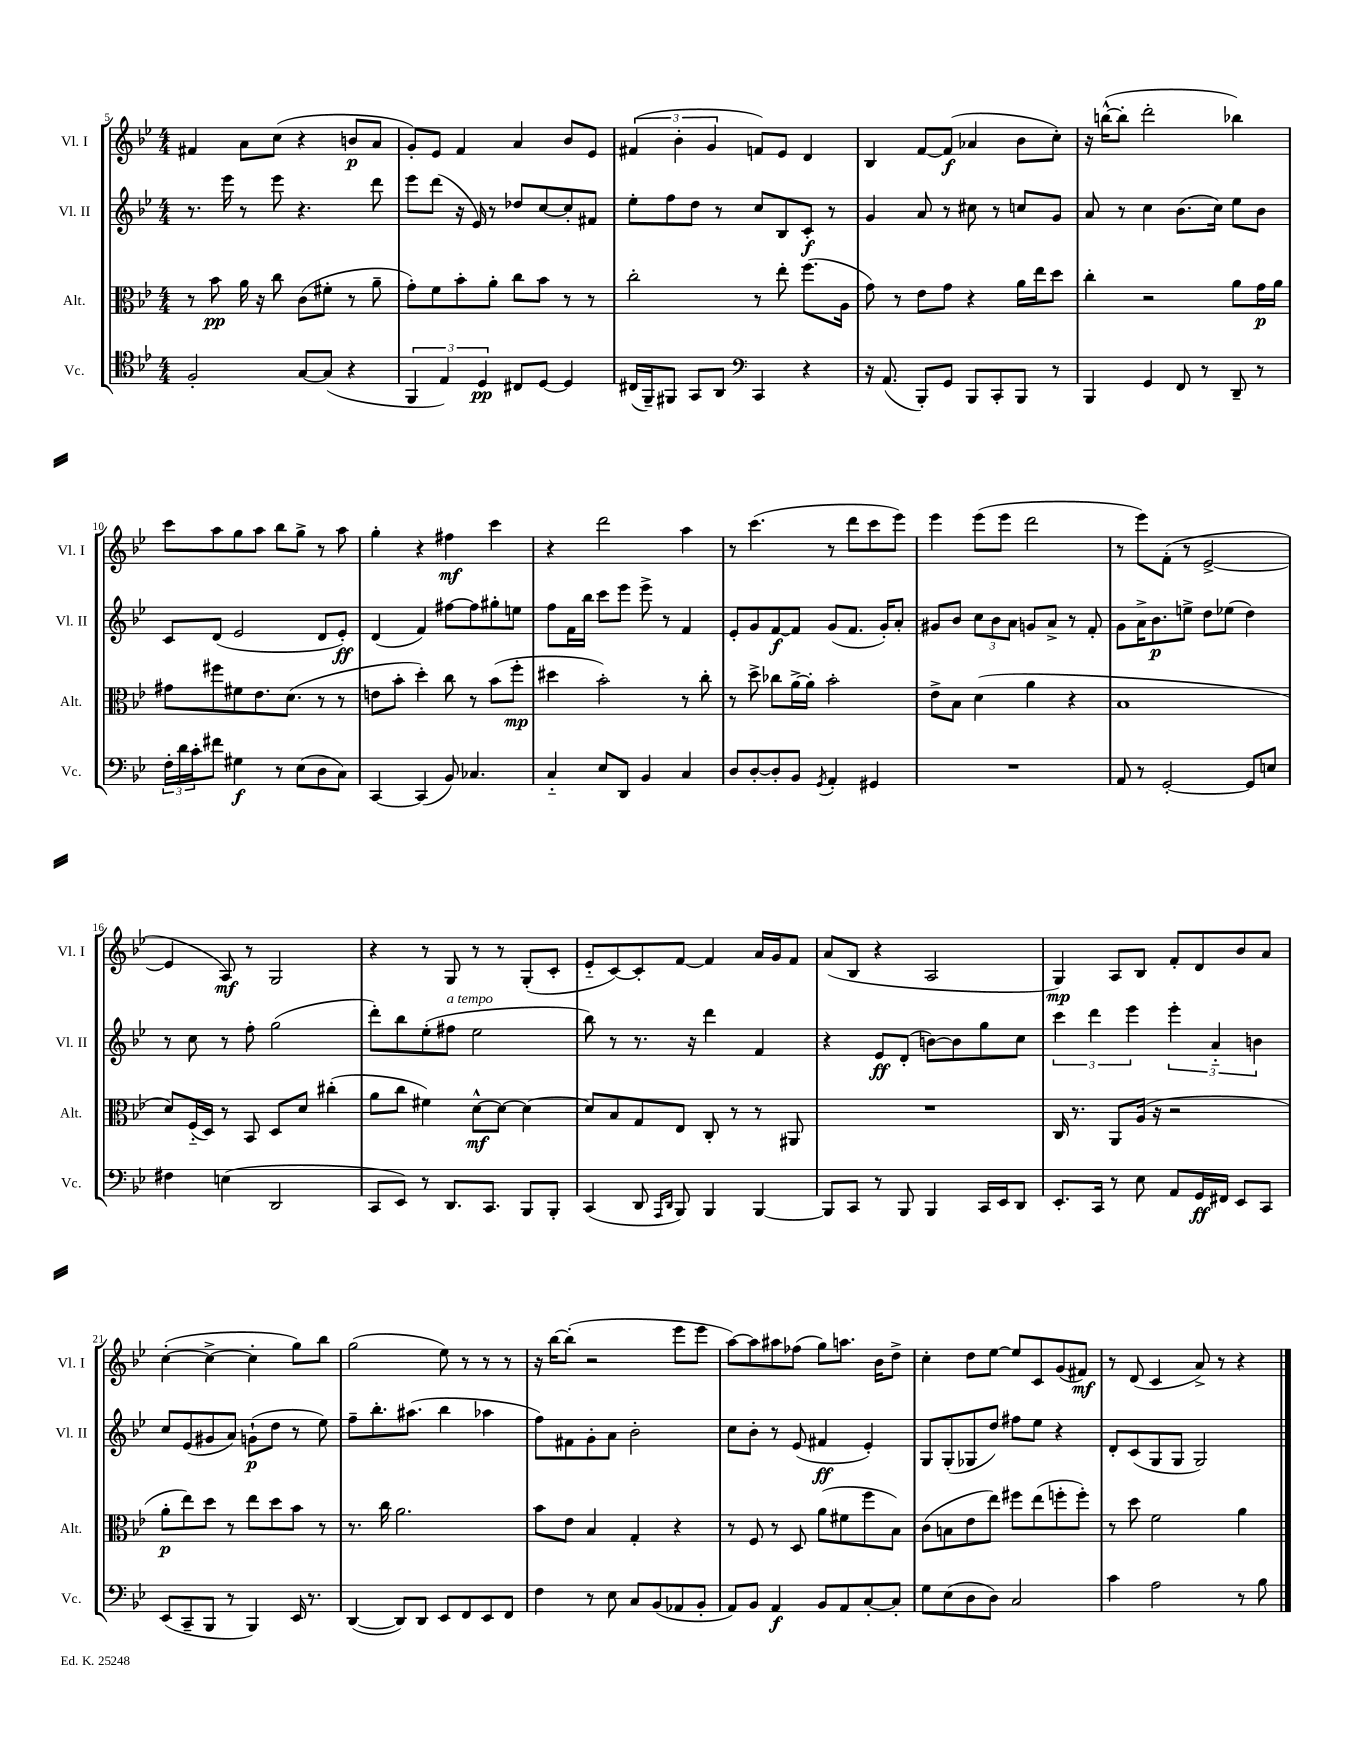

**kern	**kern	**kern	**kern
*staff4	*staff3	*staff2	*staff1
*clefC4	*clefC3	*clefG2	*clefG2
*k[b-e-]	*k[b-e-]	*k[b-e-]	*k[b-e-]
*M4/4	*M4/4	*M4/4	*M4/4
2F'/	8r	8.r	4f#/
.	8b-\	.	.
.	.	16eee-\	.
.	16a\	8r	8a\L
.	16r	.	.
.	8cc\	8eee-\	(8cc\J
[8G/L	(8c\L	4.r	4r
(8G/]J	8f#'\J	.	.
4r	8r	.	8b/L
.	8a~\	8ddd\	8a/J
=	=	=	=
6FF/	8g'\L)	8eee-\L	8g'/L)
.	8f\	(8ddd\J	8e-/J
6E-/)	.	.	.
.	8b-'\	16r	4f/
.	.	16e-/)	.
6D/	.	.	.
.	8a'\J	8r	.
8C#/L	8cc\L	8dd-/L	4a/
[8D/J	8b-\J	[8cc/	.
4D/]	8r	8cc'/]	8b-/L
.	8r	8f#/J	8e-/J
=	=	=	=
(16C#/LL	2cc'\	8ee-'\L	(6f#/
16FF~/J)	.	.	.
8FF#/J	.	8ff\	.
.	.	.	6b-'\
8GG/L	.	8dd\J	.
.	.	.	6g/
8AA/J	.	8r	.
*clefF4	*	*	*
4CC/	8r	8cc/L	8f/L)
.	8ee-'\	8B-/	8e-/J
4r	(8.ff\L	8c'/J	4d/
.	.	8r	.
.	16A\Jk	.	.
=	=	=	=
16r	8g\)	4g/	4B-/
(8.AA/	.	.	.
.	8r	.	.
8BBB-'/L)	8e-\L	8a/	[8f/L
8GG/J	8g\J	8r	(8f/]J
8BBB-/L	4r	8cc#\	4a-/
8CC'/	.	8r	.
8BBB-/J	16a\LL	8cc/L	8b-\L
.	16ee-\J	.	.
8r	8dd\J	8g/J	8cc'\J)
=	=	=	=
4BBB-/	4cc'\	8a/	16r
.	.	.	([16bb^^\LK
.	.	8r	8bb'\]J
4GG/	2r	4cc\	2ddd'\
8FF/	.	(8.b-\L	.
8r	.	.	.
.	.	16cc\Jk)	.
8DD~/	8a\L	8ee-\L	4bb-\)
8r	16g\L	8b-\J	.
.	16a\JJ	.	.
=	=	=	=
24F'\LL	8g#\L	8c/L	8ccc\L
24d\	.	.	.
24c'\J	.	.	.
8f#\J	8ff#\	(8d/J	8aa\
4G#\	8f#\	2e-/	8gg\
.	8.e-\	.	8aa\J
8r	.	.	8bb-\L
.	(8.d\J	.	.
(8E-\L	.	.	8gg^\J
8D\	8r	8d/L	8r
8C\J)	8r	8e-'/J)	8aa\
=	=	=	=
[4CC/	8e\L	(4d/	4gg'\
.	8b-'\J	.	.
(4CC/]	4dd'\)	4f/)	4r
8BB-/)	8cc\	[8ff#\L	4ff#\
4.C-/	8r	8ff#\]	.
.	(8b-\L	8gg#'\	4ccc\
.	8ff'\J	8ee\J	.
=	=	=	=
4C'~/	4dd#\	8ff\L	4r
.	.	16f\L	.
.	.	16bb-\JJ	.
8E-/L	2b-'\)	8ccc\L	2ddd\
8DD/J	.	8eee-\J	.
4BB-/	.	8eee-^\	.
.	.	8r	.
4C/	8r	4f/	4aa\
.	8cc'\	.	.
=	=	=	=
8D/L	8r	8e-'/L	8r
[8D'/	8dd^\	8g/	(4.ccc\
8D'/]	8cc-\L	[8f/	.
8BB-/J	[16a^\L	8f/]J	.
.	16a'\]JJ	.	.
8qGG/	.	.	.
4AA'/	2b-'\	(8g/L	8r
.	.	8.f/J	8ddd\L
4GG#/	.	.	8ccc\
.	.	16g'/LK)	.
.	.	8a'/J	8eee-\J)
=	=	=	=
1r	8e-^\L	8g#/L	4eee-\
.	8B-\J	8b-/J	.
.	(4d\	12cc\L	(8eee-\L
.	.	12b-\	.
.	.	.	8eee-\J
.	.	12a\J	.
.	4a\	8g/L	2ddd\
.	.	8a^/J	.
.	4r	8r	.
.	.	8f'/	.
=	=	=	=
8AA/	1B-	8g\L	8r
8r	.	16a^\K	8eee-\L)
.	.	8.b-\	.
[2GG'/	.	.	(8f'\J
.	.	8ee^\J	8r
.	.	8dd\L	[2e-^/
.	.	(8ee-\J	.
8GG/]L	.	4dd\)	.
8E/J	.	.	.
=	=	=	=
4F#\	8d/L)	8r	4e-/]
.	(16F'~/L	8cc\	.
.	16D/JJ)	.	.
(4E\	8r	8r	8A/)
.	8BB-/	8ff'\	8r
2DD/	8D/L	(2gg\	2G/
.	8d/J	.	.
.	(4cc#'\	.	.
=	=	=	=
8CC/L	8a\L	8ddd'\L)	4r
8EE-/J)	8cc\J	8bb-\	.
8r	4f#\)	(8ee-'\	8r
8.DD/L	.	8ff#\J	8G/
.	[8d^^\L	2ee-\	8r
8.CC/J	.	.	.
.	8d\_J	.	8r
8BBB-/L	4d\_	.	(8G'/L
8BBB-'/J	.	.	8c'/J
=	=	=	=
(4CC/	8d/]L	8bb-\)	8e-'~/L
.	8B-/	8r	[8c/)
8DD/	8G/	8.r	8c'/]
16qqAAA/LL	.	.	.
16qqDD/JJ	.	.	.
8BBB-/)	8E-/J	.	[8f/J
.	.	16r	.
4BBB-/	8C'/	4ddd\	4f/]
.	8r	.	.
[4BBB-/	8r	4f/	16a/LL
.	.	.	16g/J
.	8AA#/	.	8f/J
=	=	=	=
8BBB-/]L	1r	4r	(8a/L
8CC/J	.	.	8B-/J
8r	.	8e-/L	4r
8BBB-/	.	(8d'/J	.
4BBB-/	.	[8b\L)	2A/
.	.	8b\]	.
16CC/LL	.	8gg\	.
16EE-/J	.	.	.
8DD/J	.	8cc\J	.
=	=	=	=
8.EE-'/L	16C/	6ccc\	4G/)
.	8.r	.	.
.	.	6ddd\	.
16CC/Jk	.	.	.
8r	8AA/L	.	8A/L
.	.	6eee-\	.
8E-\	(16A/Jk	.	8B-/J
.	16r	.	.
8AA/L	2r	6eee-'\	8f'/L
16GG/L	.	.	8d/
.	.	6a'~/	.
16FF#/JJ	.	.	.
8EE-/L	.	.	8b-/
.	.	6b\	.
8CC/J	.	.	8a/J
=	=	=	=
(8EE-/L	8a'\L	8cc/L	([4cc'\
8CC~/	8ee-\)	(8e-/	.
8BBB-/J	8dd\J	8g#/	4cc^\_
8r	8r	8a/J)	.
4BBB-/)	8ee-\L	(8g`\L	4cc'\]
.	8dd\	8dd\J	.
16EE-/	8b-\J	8r	8gg\L)
8.r	.	.	.
.	8r	8ee-\)	8bb-\J
=	=	=	=
([4DD/	8.r	8ff~\L	(2gg\
.	.	8.bb-'\	.
.	16cc\	.	.
8DD/]L)	2.a\	.	.
.	.	(8.aa#\J	.
8DD/J	.	.	.
8EE-/L	.	4bb-\	8ee-\)
8FF/	.	.	8r
8EE-/	.	4aa-\	8r
8FF/J	.	.	8r
=	=	=	=
4F\	8b-\L	8ff\L)	16r
.	.	.	[16bb-\LK
.	8e-\J	8f#\	(8bb-'\]J
8r	4B-/	8g'\	2r
8E-\	.	8a\J	.
8C/L	4G'/	2b-'\	.
(8BB-/	.	.	.
8AA-/	4r	.	8eee-\L
8BB-'/J	.	.	8eee-\J
=	=	=	=
8AA/L)	8r	8cc\L	[8aa\L)
8BB-/J	8F/	8b-'\J	8aa\]
4AA/	8r	8r	8aa#\
.	8D/	(8e-/	(8ff-\J
8BB-/L	(8a\L	4f#/	8gg\L)
8AA/	8f#\	.	8.aa\J
[8C'/	8ff\	4e-'/)	.
.	.	.	16b-\LK
8C'/]J	8B-\J)	.	8dd^\J
=	=	=	=
8G\L	(8c\L	8G/L	4cc'\
(8E-\	8B\	(8G'/	.
8D\	8e-\	8G-/	8dd\L
8D\J)	8ee-\J)	8dd/J)	[8ee-\J
2C/	8ff#\L	8ff#\L	8ee-/]L
.	(8ee-\	8ee-\J	8c/
.	8ff'\	4r	(8g/
.	8ff'\J)	.	8f#/J)
=	=	=	=
4c\	8r	8d'/L	8r
.	8dd\	(8c/	(8d/
2A\	2f\	8G/	4c/
.	.	8G/J	.
.	.	2G/)	8a^/)
.	.	.	8r
8r	4a\	.	4r
8B-\	.	.	.
==	==	==	==
*-	*-	*-	*-
